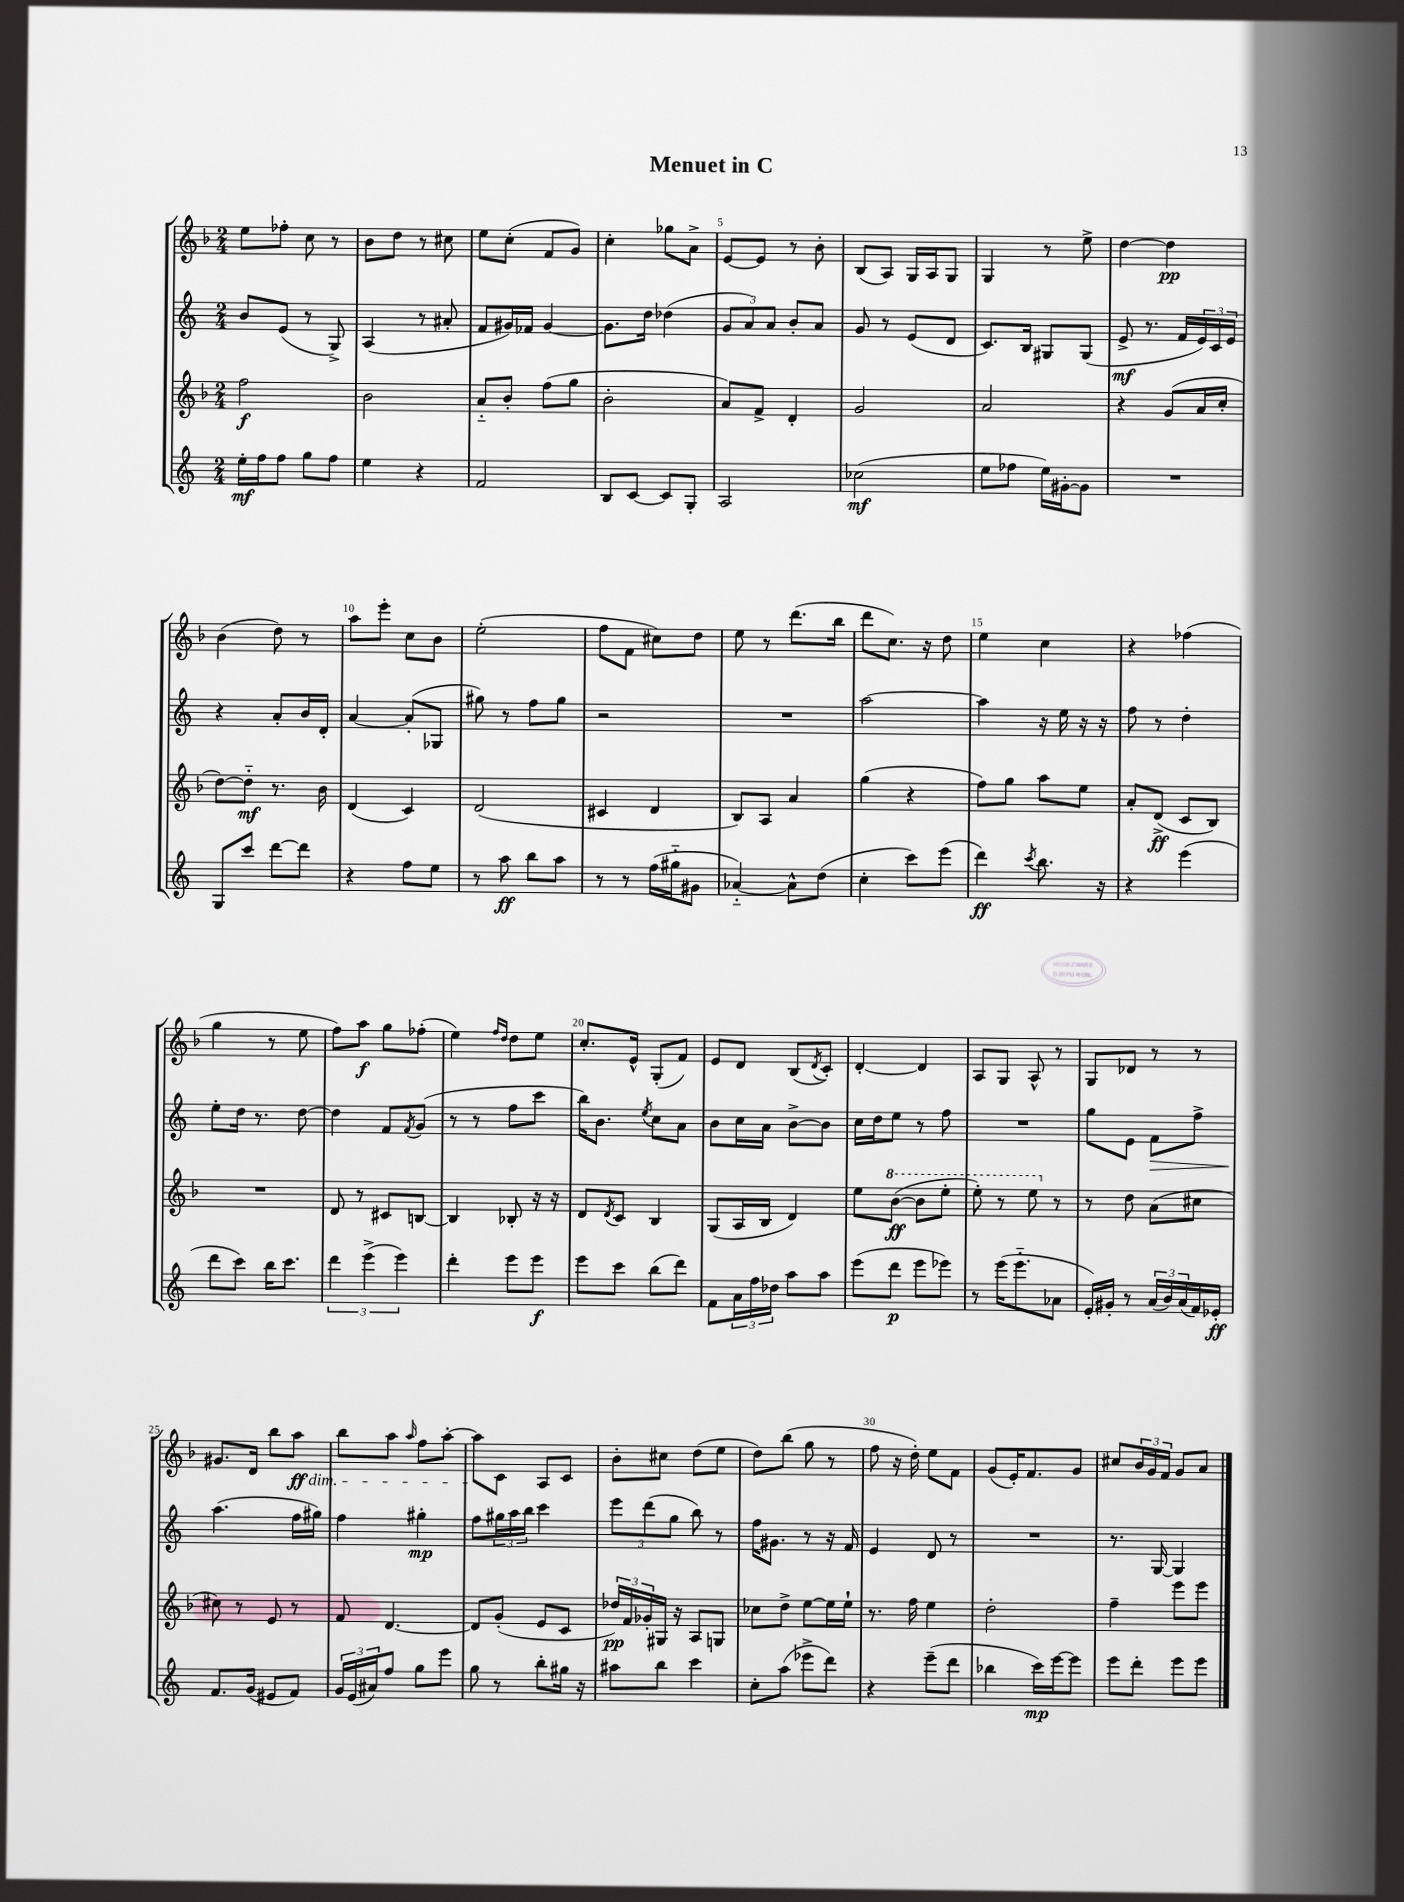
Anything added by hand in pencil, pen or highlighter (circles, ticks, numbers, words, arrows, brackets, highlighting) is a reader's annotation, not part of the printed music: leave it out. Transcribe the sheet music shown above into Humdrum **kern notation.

**kern	**dynam	**kern	**dynam	**kern	**dynam	**kern	**dynam
*part4	*part4	*part3	*part3	*part2	*part2	*part1	*part1
*staff4	*staff4	*staff3	*staff3	*staff2	*staff2	*staff1	*staff1
*clefG2	*	*clefG2	*	*clefG2	*	*clefG2	*
*k[]	*	*k[b-]	*	*k[]	*	*k[b-]	*
*M2/4	*	*M2/4	*	*M2/4	*	*M2/4	*
=1	=1	=1	=1	=1	=1	=1	=1
16ee'\LL	mf	2ff\	f	8b/L	.	8ee\L	.
16ff\J	.	.	.	.	.	.	.
8ff\J	.	.	.	(8e/J	.	8ff-X'\J	.
8gg\L	.	.	.	8r	.	8cc\	.
8ff\J	.	.	.	8G^/)	.	8r	.
=2	=2	=2	=2	=2	=2	=2	=2
4ee\	.	2b-\	.	(4A/	.	8b-\L	.
.	.	.	.	.	.	8dd\J	.
4r	.	.	.	8r	.	8r	.
.	.	.	.	8a#X'/	.	8cc#X\	.
=3	=3	=3	=3	=3	=3	=3	=3
2f/	.	8a/L	.	8f/L	.	8ee\L	.
.	.	8b-'/J	.	16g#X/L)	.	(8cc'\J	.
.	.	.	.	16f-X/JJ	.	.	.
.	.	(8ff\L	.	[4g#/	.	8f/L	.
.	.	8gg\J	.	.	.	8g/J)	.
=4	=4	=4	=4	=4	=4	=4	=4
8B/L	.	2b-'\	.	8.g#\L]	.	4cc'\	.
[8c/J	.	.	.	.	.	.	.
.	.	.	.	16dd\Jk	.	.	.
8c/L]	.	.	.	(4dd-X\	.	8gg-X\L	.
8G'/J	.	.	.	.	.	8a^\J	.
=5	=5	=5	=5	=5	=5	=5	=5
2A/	.	8a/L)	.	12g/L	.	[8e/L	.
.	.	.	.	12a/)	.	.	.
.	.	8f^/J	.	.	.	8e/J]	.
.	.	.	.	12a/J	.	.	.
.	.	4d'/	.	8b'/L	.	8r	.
.	.	.	.	8a/J	.	8b-'\	.
=6	=6	=6	=6	=6	=6	=6	=6
(2cc-X\	mf	2g/	.	8g/	.	(8B-/L	.
.	.	.	.	8r	.	8A/J)	.
.	.	.	.	(8e/L	.	16G/LL	.
.	.	.	.	.	.	16A/J	.
.	.	.	.	8d/J	.	8G/J	.
=7	=7	=7	=7	=7	=7	=7	=7
8ee\L	.	2a/	.	8.c/L)	.	4G/	.
8ff-X\J	.	.	.	.	.	.	.
.	.	.	.	16B/Jk	.	.	.
16ee\LL)	.	.	.	8G#X/L	.	8r	.
[16g#X'\J	.	.	.	.	.	.	.
8g#\J]	.	.	.	(8G#/J	.	8ee^\	.
=8	=8	=8	=8	=8	=8	=8	=8
2r	.	4r	.	8e^/	mf	[4dd\	.
.	.	.	.	8.r	.	.	.
.	.	(8g/L	.	.	.	4dd\]	pp
.	.	.	.	16f/LL	.	.	.
.	.	16a/L	.	24e/)	.	.	.
.	.	.	.	24c/	.	.	.
.	.	16cc'/JJ	.	.	.	.	.
.	.	.	.	24e/JJ	.	.	.
!!LO:LB:g=z
=9	=9	=9	=9	=9	=9	=9	=9
8G/L	.	[8dd\L)	.	4r	.	(4b-\	.
8ccc/J	.	8dd\J]	mf	.	.	.	.
[8ddd\L	.	8.r	.	8a'/L	.	8dd\)	.
8ddd\J]	.	.	.	16b/L	.	8r	.
.	.	16b-\	.	16d'/JJ	.	.	.
=10	=10	=10	=10	=10	=10	=10	=10
4r	.	(4d/	.	[4a/	.	8aa\L	.
.	.	.	.	.	.	8eee'\J	.
8ff\L	.	4c/)	.	(8a'/L]	.	8cc\L	.
8ee\J	.	.	.	8G-X/J	.	8b-\J	.
=11	=11	=11	=11	=11	=11	=11	=11
8r	.	(2d/	.	8gg#X\)	.	(2ee'\	.
8aa\	ff	.	.	8r	.	.	.
8bb\L	.	.	.	8ff\L	.	.	.
8aa\J	.	.	.	8gg#\J	.	.	.
=12	=12	=12	=12	=12	=12	=12	=12
8r	.	4c#X/	.	2r	.	8ff\L	.
8r	.	.	.	.	.	8f\J	.
(16ff\LL	.	4d/	.	.	.	8cc#X\L)	.
16gg#X\J	.	.	.	.	.	.	.
8g#X\J	.	.	.	.	.	8dd\J	.
=13	=13	=13	=13	=13	=13	=13	=13
[4a-X/)	.	8B-/L)	.	2r	.	8ee\	.
.	.	8A/J	.	.	.	8r	.
8a-^^\L]	.	4a/	.	.	.	(8.ddd\L	.
(8dd\J	.	.	.	.	.	.	.
.	.	.	.	.	.	16bb-\Jk	.
=14	=14	=14	=14	=14	=14	=14	=14
4cc'\	.	(4gg\	.	[2aa\	.	8ddd\L	.
.	.	.	.	.	.	8.cc\J)	.
8ccc\L)	.	4r	.	.	.	.	.
.	.	.	.	.	.	16r	.
(8eee\J	.	.	.	.	.	8dd\	.
=15	=15	=15	=15	=15	=15	=15	=15
4ddd\)	ff	8ff\L)	.	4aa\]	.	4ee\	.
.	.	8gg\J	.	.	.	.	.
8qccc/	.	.	.	.	.	.	.
8.bb\	.	8aa\L	.	16r	.	4cc\	.
.	.	.	.	16ee\	.	.	.
.	.	8ee\J	.	16r	.	.	.
16r	.	.	.	16r	.	.	.
=16	=16	=16	=16	=16	=16	=16	=16
4r	.	8a'/L	.	8ff\	.	4r	.
.	.	(8d^/J	ff	8r	.	.	.
(4eee\	.	8c/L	.	4dd'\	.	(4ff-X\	.
.	.	8B-/J)	.	.	.	.	.
!!LO:LB:g=z
=17	=17	=17	=17	=17	=17	=17	=17
8ddd\L	.	2r	.	8ee'\L	.	4gg\	.
8ccc\J)	.	.	.	16dd\Jk	.	.	.
.	.	.	.	8.r	.	.	.
16bb\KL	.	.	.	.	.	8r	.
8.ccc\J	.	.	.	.	.	.	.
.	.	.	.	[8dd\	.	8ee\	.
=18	=18	=18	=18	=18	=18	=18	=18
6ddd\	.	8d/	.	4dd\]	.	8ff\L)	.
.	.	8r	.	.	.	8aa\J	f
(6eee^\	.	.	.	.	.	.	.
.	.	8c#X/L	.	8f/L	.	8gg\L	.
6eee\)	.	.	.	.	.	.	.
.	.	.	.	8qf/	.	.	.
.	.	[8Bn/J	.	(8g/J	.	(8ff-X'\J	.
=19	=19	=19	=19	=19	=19	=19	=19
4ddd'\	.	4B/]	.	8r	.	4ee\)	.
.	.	.	.	8r	.	.	.
.	.	.	.	.	.	16qqff/LL	.
.	.	.	.	.	.	16qqdd/JJ	.
8eee\L	.	8B-X'/	.	8ff\L	.	8dd\L	.
8eee\J	f	16r	.	8ccc\J	.	8ee\J	.
.	.	16r	.	.	.	.	.
=20	=20	=20	=20	=20	=20	=20	=20
8eee\L	.	8d/L	.	16bb\KL)	.	8.cc'/L	.
.	.	.	.	8.b\J	.	.	.
.	.	8qd/	.	.	.	.	.
8ccc\J	.	8c/J	.	.	.	.	.
.	.	.	.	.	.	16e^^/Jk	.
.	.	.	.	8qee/	.	.	.
(8bb\L	.	4B-/	.	8cc\L	.	(8G'/L	.
8ddd\J)	.	.	.	8a\J	.	8f/J)	.
=21	=21	=21	=21	=21	=21	=21	=21
8f\L	.	(8G/L	.	8b\L	.	8e/L	.
24a\L	.	16A/L	.	16cc\L	.	8d/J	.
24ff\	.	.	.	.	.	.	.
.	.	16B-/JJ	.	16a\JJ	.	.	.
24dd-X\JJ	.	.	.	.	.	.	.
8aa\L	.	4d/)	.	[8b^\L	.	(8B-/L	.
.	.	.	.	.	.	8qd/	.
8aa\J	.	.	.	8b\J]	.	8c'/J)	.
=22	=22	=22	=22	=22	=22	=22	=22
(8eee\L	.	8ee\L	.	16cc\LL	.	[4d'/	.
.	.	.	.	16dd\J	.	.	.
*	*	*8va	*	*	*	*	*
8ddd\J	p	([8bb-\J	ff	8ee\J	.	.	.
8eee\L	.	8bb-\L]	.	8r	.	4d/]	.
8eee-X\J)	.	8eee'\J	.	8ff\	.	.	.
=23	=23	=23	=23	=23	=23	=23	=23
8r	.	8eee'\)	.	2r	.	8A/L	.
(16eee\KL	.	8r	.	.	.	8G/J	.
8.eee\	.	.	.	.	.	.	.
.	.	8eee\	.	.	.	8A^^/	.
*	*	*X8va	*	*	*	*	*
8a-X\J	.	8r	.	.	.	8r	.
=24	=24	=24	=24	=24	=24	=24	=24
16e'/LL)	.	8r	.	8gg\L	.	8G/L	.
16g#X'/JJ	.	.	.	.	.	.	.
8r	.	8dd\	.	8e\J	.	8d-X/J	.
!	!	!	!	!	!LO:HP:b	!	!
(24a/LL	.	(8a\L	.	8f\L	>	8r	.
24b/)	.	.	.	.	.	.	.
(24a/	.	.	.	.	.	.	.
16f/)	.	8cc#X\J	.	8ff^\J	.	8r	.
16e-X'/JJ	ff	.	.	.	.	.	.
!!LO:LB:g=z
=25	=25	=25	=25	=25	=25	=25	=25
8.f/L	.	8cc#X\)	.	(4.aa\	.	8.g#X/L	.
.	.	8r	.	.	.	.	.
(16g/Jk	.	.	.	.	.	16d/Jk	.
8e#X/L	.	8e/	.	.	.	8bb-\L	.
!	!	!	!	!	!	!LO:TX:b:i:t=dim.	!
8f/J)	.	8r	.	16ff\LL	]	8aa\J	ff
.	.	.	.	16gg#X\JJ)	.	.	.
=26	=26	=26	=26	=26	=26	=26	=26
24g/LL	.	8f/	.	4ff\	.	8bb-\L	.
(24e/	.	.	.	.	.	.	.
24a#X/J)	.	.	.	.	.	.	.
8ff/J	.	[4.d/	.	.	.	8aa\J	.
.	.	.	.	.	.	16qqaa/	.
8gg\L	.	.	.	4gg#X'\	mp	8ff\L	.
8eee\J	.	.	.	.	.	[8aa'\J	.
=27	=27	=27	=27	=27	=27	=27	=27
8gg\	.	8d/L]	.	8ff\L	.	8aa\L]	.
8r	.	(8g'/J	.	24gg#X\L	.	8c\J	.
.	.	.	.	24aa\	.	.	.
.	.	.	.	24bb\JJ	.	.	.
8bb'\L	.	8e/L	.	4ccc\	.	8A/L	.
16gg#X\Jk	.	8c/J	.	.	.	8c/J	.
16r	.	.	.	.	.	.	.
=28	=28	=28	=28	=28	=28	=28	=28
8aa#X\L	.	24dd-X/LL)	pp	12eee\L	.	8b-'\L	.
.	.	24f/	.	.	.	.	.
.	.	24g-X'/	.	(12ddd\	.	.	.
8bb\J	.	16G#X/JJ	.	.	.	8cc#X\J	.
.	.	.	.	12gg\J	.	.	.
.	.	16r	.	.	.	.	.
4ccc\	.	8A/L	.	8bb\)	.	(8dd\L	.
.	.	8Gn/J	.	8r	.	8ee\J	.
=29	=29	=29	=29	=29	=29	=29	=29
8cc'\L	.	8cc-X\L	.	16ff\KL	.	8dd\L)	.
.	.	.	.	8.g#X\J	.	.	.
(8aa\J	.	8dd^\J	.	.	.	(8bb-\J	.
8eee-X^\L	.	[8ee\L	.	8r	.	8gg\	.
8ddd\J)	.	16ee\L]	.	16r	.	8r	.
.	.	16ee`\JJ	.	16f/	.	.	.
=30	=30	=30	=30	=30	=30	=30	=30
4r	.	8.r	.	4e/	.	8ff\	.
.	.	.	.	.	.	16r	.
.	.	16ff\	.	.	.	16dd'\)	.
(8eee~\L	.	4ee\	.	8d/	.	8ee\L	.
8ddd\J	.	.	.	8r	.	8f\J	.
=31	=31	=31	=31	=31	=31	=31	=31
4bb-X\	.	2dd'\	.	2r	.	(8g/L	.
.	.	.	.	.	.	16e'/K)	.
.	.	.	.	.	.	8.f/	.
16ccc\LL)	mp	.	.	.	.	.	.
[16eee\J	.	.	.	.	.	.	.
8eee\J]	.	.	.	.	.	8g/J	.
=32	=32	=32	=32	=32	=32	=32	=32
8eee\L	.	4ff~\	.	8.r	.	8cc#X/L	.
8ddd'\J	.	.	.	.	.	24b-/L	.
.	.	.	.	.	.	24g/	.
.	.	.	.	[16G/	.	.	.
.	.	.	.	.	.	24f/JJ	.
8eee\L	.	8eee\L	.	4G/]	.	8g/L	.
8eee\J	.	8eee\J	.	.	.	8a/J	.
==	==	==	==	==	==	==	==
*-	*-	*-	*-	*-	*-	*-	*-
